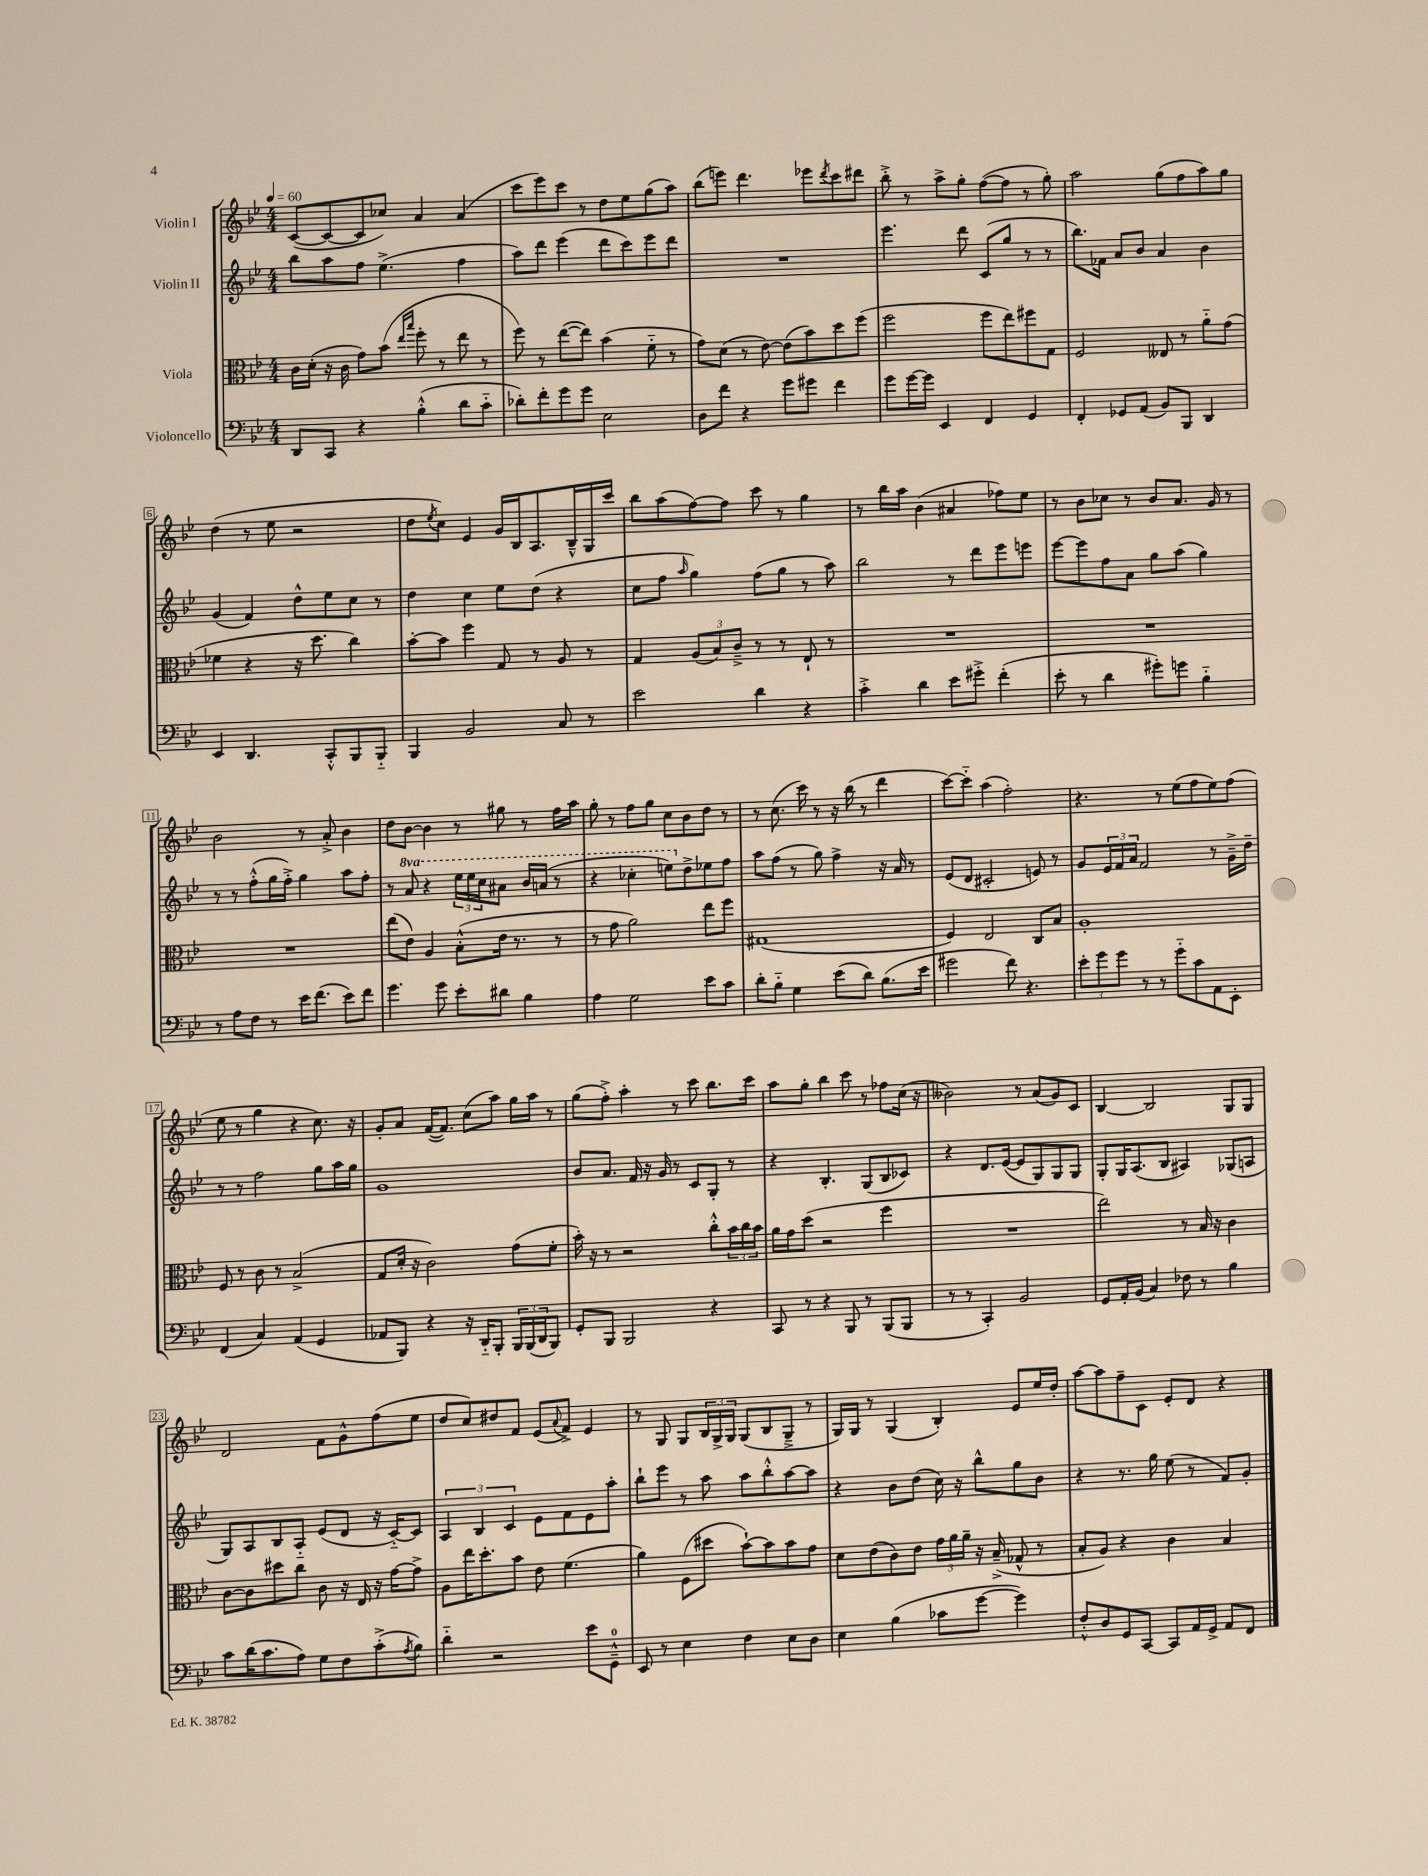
<<
\new StaffGroup <<
\new Staff = "s0" \with { instrumentName = "Violin I" } {
    \clef treble \key bes \major \numericTimeSignature \time 4/4 \tempo 4 = 60
    c'8~( c'8~ c'8 ces''8) a'4 a'4( |
    c'''8 ees'''8) c'''8 r8 d''8 ees''8 g''8( a''8) |
    bes''8( e'''8) d'''4. ees'''8 \acciaccatura { d'''8 } c'''8 dis'''8 |
    bes''8-.-> r8 a''8-> g''8-. f''8~( f''8 r8 g''8-.) |
    a''2 g''8( f''8 a''8) g''8 |
    d''4( r8 ees''8 r2 |
    d''8 \acciaccatura { ees''8 } c''8) ees'4 g'16 bes16 a8. bes16---^ g16 c'''16 |
    bes''8 a''8( f''8~) f''8 c'''8 r8 g''4 |
    r8 bes''16 a''16 bes'4( ais'4 fes''8) ees''8 |
    r8 bes'8 ces''8 r8 bes'8 a'8. g'16 r8 |
    bes'2 r8 a'8-.-> bes'4 |
    d''8 bes'8~ bes'4 r8 gis''8 r8 f''16 a''16 |
    g''8-. r8 f''8 g''8 c''8 bes'8 d''8 r8 |
    r8 c''8.( c'''16) r8 r16 bes''16( r8 d'''4 |
    c'''8~) c'''8-_ a''4( f''2-.) |
    r4. r8 ees''8( f''8 ees''8) f''8( |
    ees''8 r8 g''4 r4 c''8.) r16 |
    g'8-. a'8 f'16~( f'8.) c''8( a''8) g''16 a''16 r8 |
    g''8( f''8-.->) a''4-. r8 c'''8 bes''8. c'''16 |
    a''8 g''8-. bes''4 c'''8 r8 fes''8 c''16( r16 |
    beses'2) r8 a'8( g'8) c'8 |
    bes4~ bes2 g8 g8 |
    d'2 f'8 g'8-^ f''8( ees''8 |
    d''8 c''8) dis''8 f'8 ees'8( \appoggiatura { a'8 } f'8->) ees'4 |
    r8 g8 g8 \tuplet 3/2 { bes16 g16-> g16 } g8( bes8 g8---> r8 |
    g16) g16 r8 g4( bes4-.) ees'8 ees''16 d''16-. |
    a''8~ a''8 f''8-- c'8 ees'8-. d'8 r4 \bar "|." |
}
\new Staff = "s1" \with { instrumentName = "Violin II" } {
    \clef treble \key bes \major \numericTimeSignature \time 4/4 \set Staff.ottavationMarkups = #ottavation-simple-ordinals
    bes''8 a''8 f''8 ees''4.->( f''4 |
    a''8) d'''8 ees'''4( d'''8 c'''8) ees'''8 d'''8 |
    R1 |
    ees'''4. d'''8 c'8( g''8 r8 r8 |
    bes''8.) fes'16 a'8 bes'8 a'4 bes'4 |
    g'4( f'4) d''8-^ ees''8 c''8 r8 |
    d''4 c''4 ees''8 d''8( r4 |
    c''8 f''8 \grace { a''16 } g''4) f''8( g''8 r8 a''8) |
    bes''2 r8 d'''8 ees'''8 e'''8 |
    ees'''8~ ees'''8 f''8 a'8 g''8 a''8( g''4) |
    r8 r8 f''8-.-^( g''16 f''16-.->) g''4 a''8 f''8-. |
    r8 \ottava #1 a''8 r4 \tuplet 3/2 { ees'''16 ees'''16 c'''16 } ais''8 bes''16 a''16( r8 |
    r4 ces'''4-. e'''8) \ottava #0 d''8-> ees''!8 f''8 |
    a''8 f''8( r8 g''8) f''4-> r16 a'16 r8 |
    ees'8( d'8 cis'2-. e'8) r8 |
    g'8 \tuplet 3/2 { ees'16 f'16 a'16 } f'2 r8 g'16---> d''16-- |
    r8 r8 f''2 g''8 a''16 g''16 |
    g'1 |
    bes'8 a'8. f'16 r16 g'16 r8 c'8 g8-. r8 |
    r4 bes4.-. g8( bes8 ces'8) |
    r4 d'8. ees'16~( ees'8 g8) g8 g8 |
    g8-. g16 a8.( bes8 ais4) ges8( a8 |
    g8) a8 bes8 a8-_ ees'8( d'8 r16 c'16~-_) c'8 |
    \tuplet 3/2 { a4 bes4 c'4 } ees'8 f'8 ees'8 a''8-. |
    bes''8-! ees'''8 r8 a''8 a''8 bes''8-.-^ a''8~ a''8 |
    r4 bes'8 d''8( c''16) r16 bes''8-^ g''8 bes'8 |
    r4 r8. g''16 ees''8( r8 f'8) g'8-. \bar "|." |
}
\new Staff = "s2" \with { instrumentName = "Viola" } {
    \clef alto \key bes \major \numericTimeSignature \time 4/4
    c'16 d'16-.( r16 c'16 g'8) bes'8( \grace { ees''16 bes''16 } f''8-. r8 ees''8 r8 |
    f''8) r8 ees''8~( ees''8) bes'4( f'8-_ r8 |
    g'8) d'8( r8 ees'8~) ees'8( bes'8) d''8 f''8( |
    f''2 f''8 ees''8) fis''8 g8 |
    f2 eeses8 r8 a'8-_ g'8( |
    fes'4 r4 r16 d''8. c''4) |
    bes'8~-. bes'8 f''4 g8 r8 a8 r8 |
    g4 \tuplet 3/2 { a8( bes8) c'8---> } r8 r8 ees8-! r8 |
    R1 |
    R1 |
    R1 |
    ees''8( ees'8) a4 bes8-.-^( ees'16 r8. r8 |
    r8 g'8 a'2) ees''8 f''8 |
    gis1( |
    f4) ees2 c8 bes8 |
    a1-. |
    f8 r8 c'8 r8 bes2->( |
    g8 d'16-. r16 c'2) g'8( f'8-. |
    bes'16-.) r16 r8 r2 c''8-.-^ \tuplet 3/2 { bes'16 c''16 bes'16 } |
    a'16 g'16 d''8( r2 f''4 |
    R1 |
    ees''2) r8 bes16 r16 c'4 |
    c'8~ c'8 dis''8 c''8 c'8 r16 ees16 r16 g'16~ g'8-> |
    a8 ees''16 d''8.-. bes'8 ees'8 f'4.( |
    a'4) f8( dis''8 bes'8~-!) bes'8 bes'8 g'8 |
    d'8 ees'8( c'8) ees'8 \tuplet 3/2 { g'16 a'16 a'16-- } r16 bes16--->( ges8-^ r8 |
    bes8-. a8) r4 c'4 bes4 \bar "|." |
}
\new Staff = "s3" \with { instrumentName = "Violoncello" } {
    \clef bass \key bes \major \numericTimeSignature \time 4/4
    d,8 c,8 r4 bes4-.-^( d'8 c'8-_ |
    des'8-.) f'8-. g'8 g'8 ees2 |
    d8 f'8 r4 g'8 gis'8 f'4 |
    g'8 g'16~ g'16 ees,4 f,4 g,4 |
    f,4-. ges,8 a,8( bes,8) bes,,8 d,4 |
    ees,4 d,4. c,8-.-^ bes,,8 bes,,8-_ |
    bes,,4 bes,2 c8 r8 |
    ees'2 d'4 r4 |
    c'4-.-> d'4 ees'8 gis'8-.-> f'4-.( |
    ees'8-. r8 d'4 gis'8-.) g'8 bes4-_ |
    r8 a8 f8 r8 ees'16 f'8.( ees'8) f'8 |
    g'4. g'8 ees'8-. dis'8 bes4 |
    a4 g2 ees'8 c'8 |
    d'8-. bes8-_ g4 ees'8( d'8) bes8.( ees'16 |
    gis'2 f'8) r4. |
    \tuplet 3/2 { ees'8-. g'8 g'8 } r8 r8 g'8-_ c'8 a,8 ees,8-. |
    f,4( c4) a,4( g,4 |
    aes,8 bes,,8) r4 r16 d,16-_ bes,,8-. \tuplet 3/2 { bes,,16 bes,,16( d,16 } bes,,8) |
    g,8-. bes,,8 bes,,2 r4 |
    c,8 r8 r4 bes,,8 r8 bes,,8( bes,,8 |
    r8 r8 c,4-.) bes,2 |
    g,8 a,16-. bes,16( c4) fes8 r8 bes4 |
    c'8 d'16( c'8. a8) g8 f8 c'8-.->( \acciaccatura { a8 } bes8) |
    d'4-_ r2 ees'8 g,8-0---^ |
    ees,8 r8 ees4 f4 ees8 d8 |
    ees4 bes4( ces'8 g'8~ g'4) |
    f8-.-^ d8 g,8 c,8~ c,8 a,16 g,16-> a,8 f,8 \bar "|." |
}
>>
>>
\layout { \context { \Score \override BarNumber.stencil = #(make-stencil-boxer 0.1 0.3 ly:text-interface::print) } }
